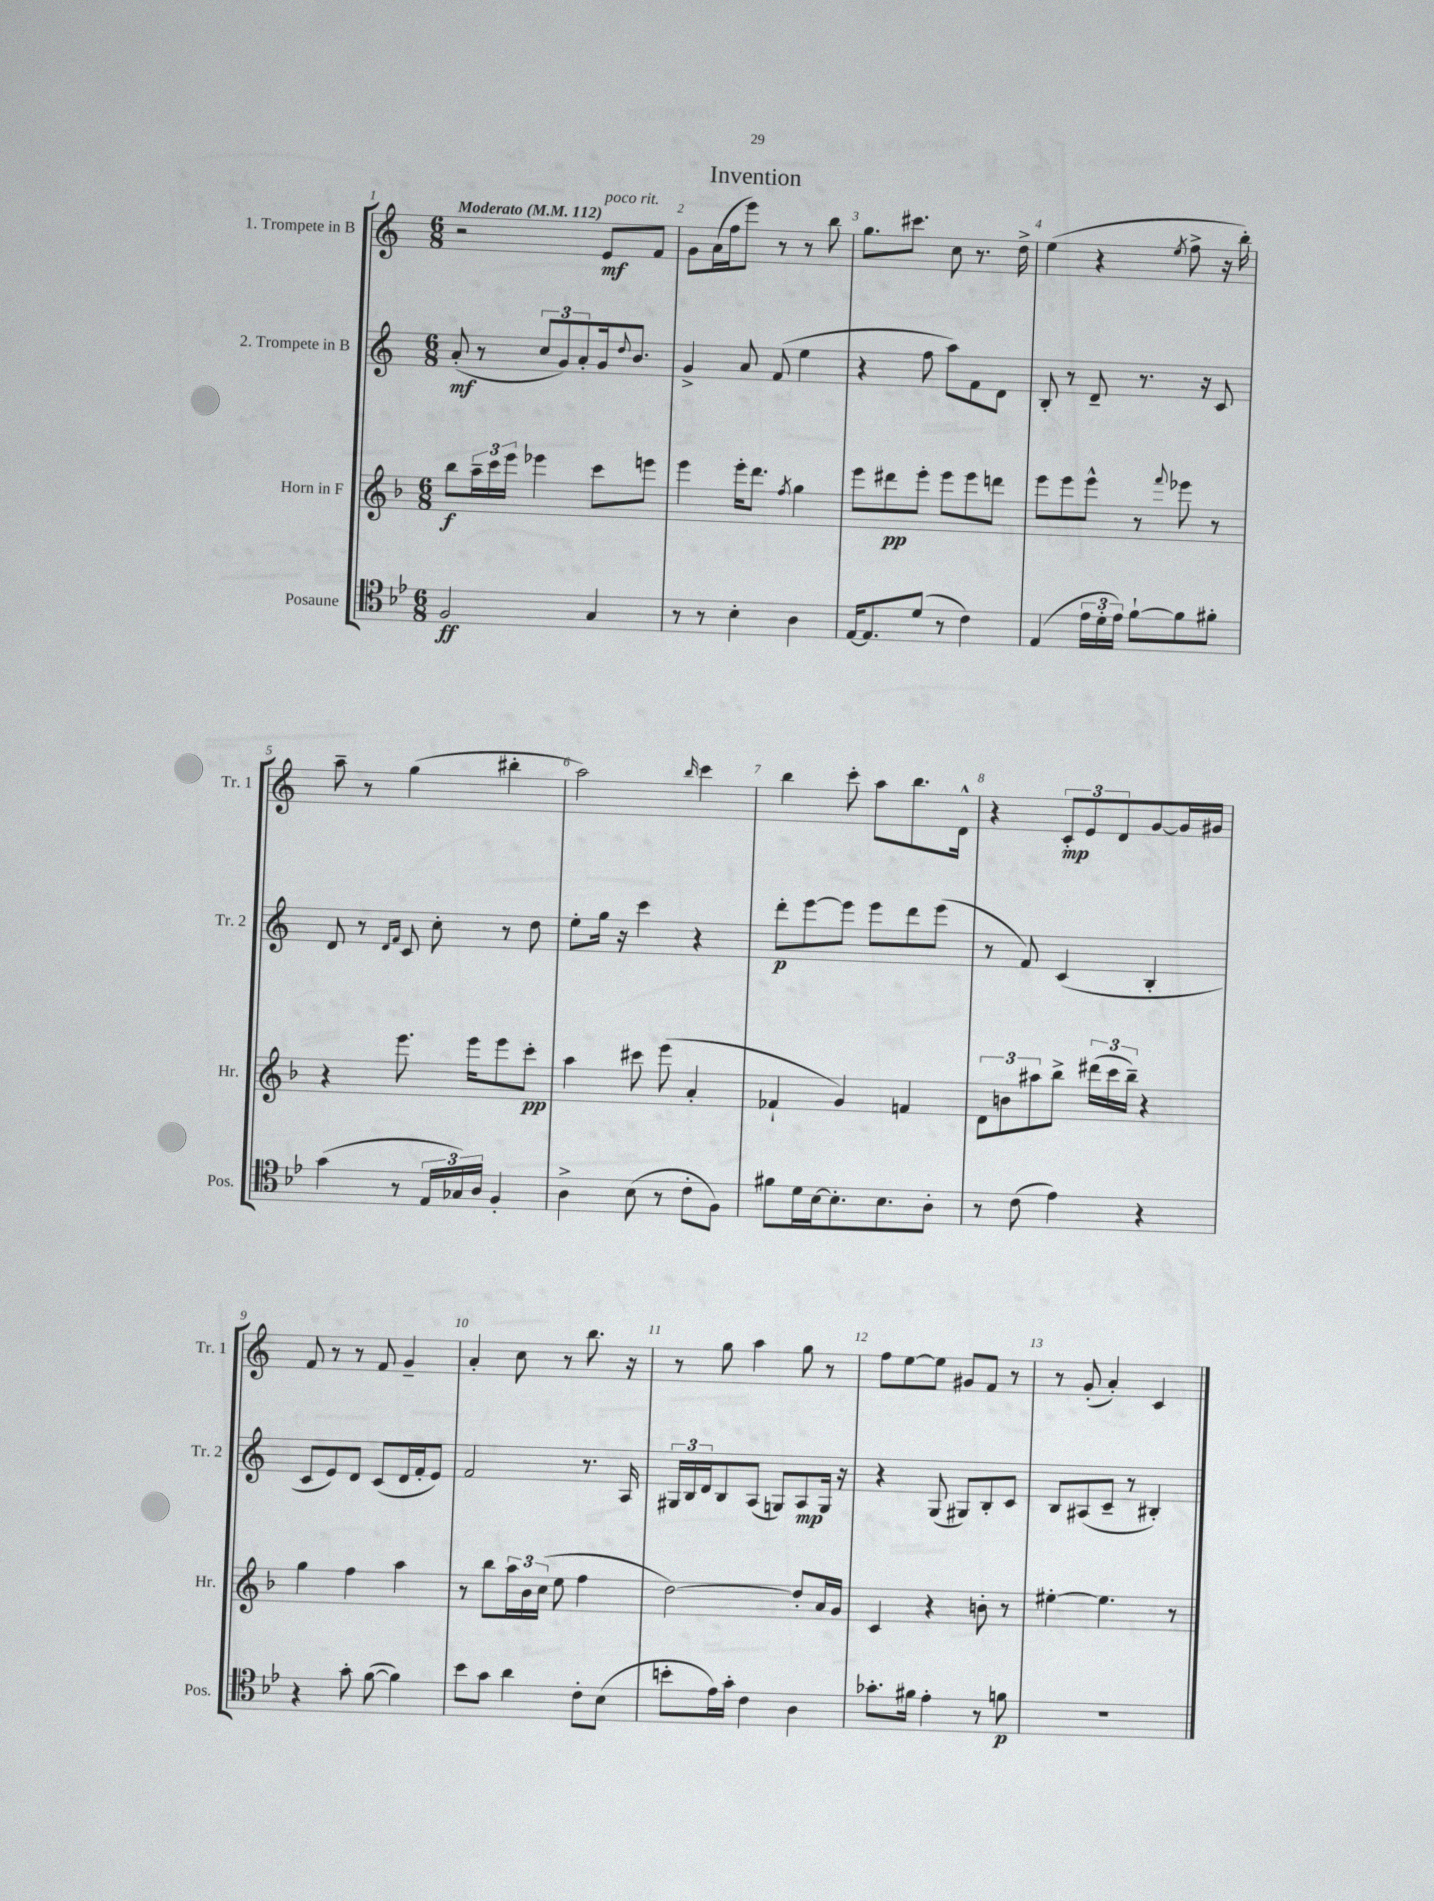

**kern	**kern	**kern	**kern
*staff4	*staff3	*staff2	*staff1
*clefC4	*clefG2	*clefG2	*clefG2
*k[b-e-]	*k[b-]	*k[]	*k[]
*M6/8	*M6/8	*M6/8	*M6/8
*MM112	*MM112	*MM112	*MM112
2F	8bb-	(8a'	2r
.	24aa~	8r	.
.	24ccc	.	.
.	24eee	.	.
.	4eee-	12cc	.
.	.	12g)	.
.	.	12a'	.
4G	8ccc	16g	8e
.	.	8qqdd	.
.	.	8.b	.
.	8eee	.	8f
=	=	=	=
8r	4eee	4g^	8g
8r	.	.	(16a
.	.	.	16ff
4B-'	16eee'	8a	8eee)
.	8.ddd	.	.
.	.	(8f	8r
.	8qff	.	.
4A	4gg	4ee	8r
.	.	.	8bb
=	=	=	=
[16E-	8eee	4r	8.gg
8.E-]	.	.	.
.	8ddd#	.	.
.	.	.	8.ccc#
(8d	8eee'	8ff	.
8r	8eee	8aa)	8cc
4c)	8eee	8f	8.r
.	8ddd	8d	.
.	.	.	16dd^
=	=	=	=
(4E-	8eee	8B'	(4ee
.	8eee	8r	.
24e-	8eee^^	8d~	4r
24d'	.	.	.
24e-)	.	.	.
[8f`	8r	8.r	.
.	8qqfff	.	8qee
8f]	8eee-	.	8ff^
.	.	16r	.
8f#'	8r	8c	16r
.	.	.	16bb')
=	=	=	=
(4g	4r	8d	8aa~
.	.	8r	8r
.	.	16qqd	.
.	.	16qqf	.
8r	8.eee	8c	(4gg
24E-	.	8cc'	.
24G-)	.	.	.
.	16eee	.	.
24A	.	.	.
4F'	8eee	8r	4bb#'
.	8ccc'	8dd	.
=	=	=	=
4A^	4aa	8ee'	2aa)
.	.	16gg	.
.	.	16r	.
(8B-	8ccc#	4ccc	.
8r	(8eee	.	.
.	.	.	16qqbb
8c'	4a'	4r	4ccc
8F)	.	.	.
=	=	=	=
8f#	4f-`	8ddd'	4bb
16d	.	[8eee	.
[16B-	.	.	.
8.B-']	4g)	8eee]	8ccc'
.	.	8eee	8aa
8.B-	.	.	.
.	4f	8ddd	8.bb
8A'	.	(8eee	.
.	.	.	16d^^
=	=	=	=
8r	12d	8r	4r
.	12b	.	.
(8c	.	8f)	.
.	12aa#	.	.
4e-)	8bb-^	(4c	12c'
.	.	.	12e
.	(24ddd#	.	.
.	24ccc	.	12d
.	24bb-~)	.	.
4r	4r	4B'	[8g
.	.	.	16g]
.	.	.	16g#
=	=	=	=
4r	4gg	8c	8f
.	.	8e)	8r
8g'	4ff	8d	8r
([8f	.	(8c	8f
4f])	4aa	16d	4g~
.	.	16f'	.
.	.	8e)	.
=	=	=	=
8b-	8r	2f	4a'
8g	8bb-	.	.
4a	24aa	.	8cc
.	24b-	.	.
.	(24cc	.	.
.	8ee	.	8r
8c'	4ff	8.r	8.bb
(8B-	.	.	.
.	.	16A	16r
=	=	=	=
8b'	[2dd)	24G#	8r
.	.	24B	.
.	.	24d	.
16e-)	.	8B	8gg
16g'	.	.	.
4c	.	(8A	4aa
.	.	8G)	.
4A	8dd']	8A	8gg
.	16a	16G	8r
.	16g	16r	.
=	=	=	=
8.g-'	4c	4r	8ff
.	.	.	[8ee
16f#	.	.	.
4e-'	4r	(8G	8ee]
.	.	8G#)	8g#
8r	8b'	8B'	8f
8f	8r	8c	8r
=	=	=	=
2.r	[4ee#'	8B	8r
.	.	(8A#	(8g'
.	4.ee#]	8c~	4a')
.	.	8r	.
.	.	4B#')	4c
.	8r	.	.
==	==	==	==
*-	*-	*-	*-
